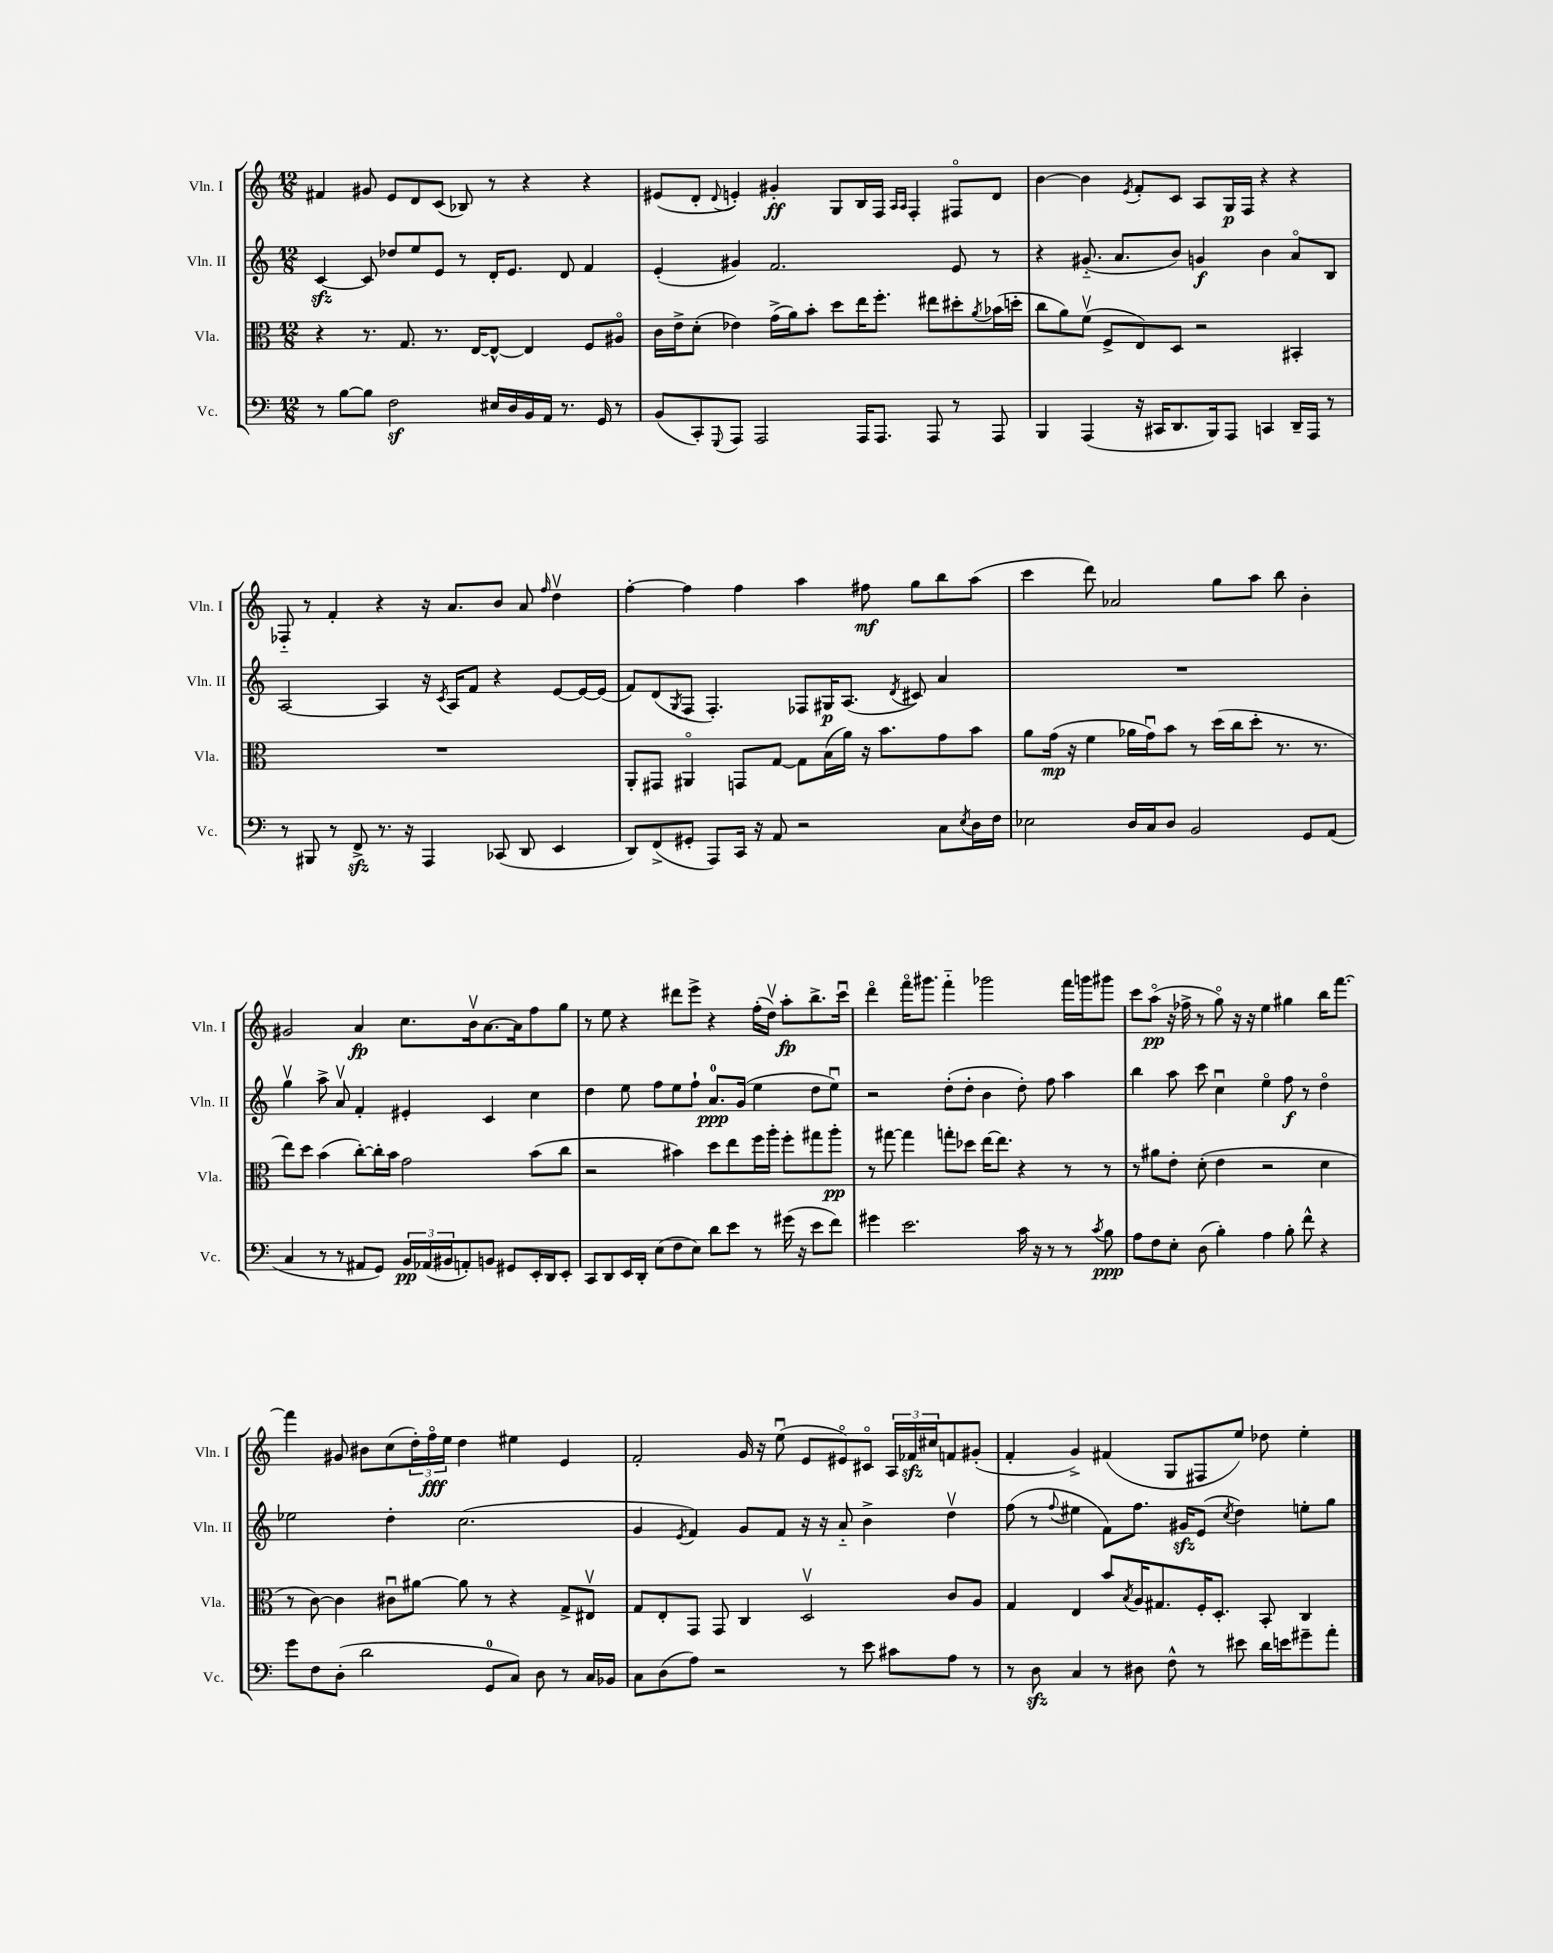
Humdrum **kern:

**kern	**dynam	**kern	**dynam	**kern	**dynam	**kern	**dynam
*part4	*part4	*part3	*part3	*part2	*part2	*part1	*part1
*staff4	*staff4	*staff3	*staff3	*staff2	*staff2	*staff1	*staff1
*I"Vc.	*	*I"Vla.	*	*I"Vln. II	*	*I"Vln. I	*
*I'Vc.	*	*I'Vla.	*	*I'Vln. II	*	*I'Vln. I	*
*clefF4	*	*clefC3	*	*clefG2	*	*clefG2	*
*k[]	*	*k[]	*	*k[]	*	*k[]	*
*M12/8	*	*M12/8	*	*M12/8	*	*M12/8	*
=126	=126	=126	=126	=126	=126	=126	=126
8r	.	4r	.	[4czz/	.	4f#X/	.
[8B\L	.	.	.	.	.	.	.
8B\J]	.	8.r	.	8c/]	.	8g#X/	.
2Fz\	.	.	.	8dd-X/L	.	8e/L	.
.	.	8.G/	.	.	.	.	.
.	.	.	.	8ee/	.	8d/	.
.	.	8.r	.	8e/J	.	(8c/J	.
.	.	.	.	8r	.	8B-X/)	.
.	.	[16E/KL	.	.	.	.	.
16E#X/LL	.	8E^^/J_	.	16d'/KL	.	8r	.
16D/	.	.	.	8.e/J	.	.	.
16BB/	.	4E/]	.	.	.	4r	.
16AA/JJ	.	.	.	.	.	.	.
8.r	.	.	.	8d/	.	.	.
.	.	8F/L	.	4f/	.	4r	.
16GG/	.	.	.	.	.	.	.
8r	.	8A#X/J	.	.	.	.	.
=127	=127	=127	=127	=127	=127	=127	=127
(8BB/L	.	16c\LL	.	(4e'/	.	(8e#X/L	.
.	.	16e^\J	.	.	.	.	.
8CC'/)	.	(8d'\J	.	.	.	8d'/J	.
8qqGGG/	.	.	.	.	.	8qqd/	.
8AAA/J	.	4e-X\)	.	4g#X/)	.	4en'/)	.
2AAA/	.	.	.	.	.	.	.
.	.	(16g^\LL	.	2.f/	.	4g#X'/	ff
.	.	16a\J)	.	.	.	.	.
.	.	8b'\J	.	.	.	.	.
.	.	8dd\L	.	.	.	8G/L	.
16AAA/KL	.	16ee\K	.	.	.	16B/L	.
8.AAA/J	.	8.ff'\J	.	.	.	16F/JJ	.
.	.	.	.	.	.	16qqA/LL	.
.	.	.	.	.	.	16qqA/JJ	.
.	.	.	.	.	.	4F'/	.
8AAA/	.	8ee#X\L	.	.	.	.	.
8r	.	8dd#X'\	.	8e/	.	8F#X/L	.
.	.	8qa/	.	.	.	.	.
8AAA/	.	(16b-X\L	.	8r	.	8d/J	.
.	.	16ddn'\JJ	.	.	.	.	.
=128	=128	=128	=128	=128	=128	=128	=128
4BBB/	.	8cc\L	.	4r	.	[4b\	.
.	.	8a\)	.	.	.	.	.
(4AAA/	.	(8fv\J	.	(8.g#X/	.	4b\]	.
.	.	8F^/L	.	.	.	.	.
.	.	.	.	8.a/L	.	.	.
.	.	.	.	.	.	8qe/	.
16r	.	8E/)	.	.	.	8f'/L	.
16CC#X/KL	.	.	.	.	.	.	.
8.DD/	.	8D/J	.	8b/J)	.	8c/J	.
.	.	2r	.	4gn/	f	8A/L	.
16BBB/k)	.	.	.	.	.	.	.
8AAA/J	.	.	.	.	.	16G/L	p
.	.	.	.	.	.	16F/JJ	.
4CCn/	.	.	.	4b\	.	4r	.
16DD~/LL	.	4BB#X'/	.	8a/L	.	4r	.
16AAA/JJ	.	.	.	.	.	.	.
8r	.	.	.	8B/J	.	.	.
!!LO:LB:g=z
=129	=129	=129	=129	=129	=129	=129	=129
8r	.	1.r	.	[2A/	.	8F-X/	.
8BBB#X/	.	.	.	.	.	8r	.
8r	.	.	.	.	.	4f'/	.
8FFzz^/	.	.	.	.	.	.	.
8.r	.	.	.	4A/]	.	4r	.
16r	.	.	.	.	.	.	.
4AAA/	.	.	.	16r	.	16r	.
.	.	.	.	8qc/	.	.	.
.	.	.	.	16A/KL	.	8.a/L	.
.	.	.	.	8f/J	.	.	.
(8CC-X/	.	.	.	4r	.	8b/J	.
8DD/	.	.	.	.	.	8a/	.
.	.	.	.	.	.	16qqff/	.
4EE/	.	.	.	[8e/L	.	4ddv\	.
.	.	.	.	16e/L_	.	.	.
.	.	.	.	(16e/JJ]	.	.	.
=130	=130	=130	=130	=130	=130	=130	=130
8DD/L)	.	8AA'/L	.	8f/L)	.	[4ff'\	.
(8FF^/	.	8GG#X/J	.	(8d/	.	.	.
.	.	.	.	8qG/	.	.	.
8GG#X'/J	.	4AA#X/	.	8F/J	.	4ff\]	.
8AAA/L)	.	.	.	4.F'/)	.	.	.
16CC/Jk	.	8GGn/L	.	.	.	4ff\	.
16r	.	.	.	.	.	.	.
8AA/	.	[8G/J	.	.	.	.	.
2r	.	8G\L]	.	8F-X/L	.	4aa\	.
.	.	(16B\L	.	16G#X/K	p	.	.
.	.	16a\JJ)	.	(8.A/J	.	.	.
.	.	16r	.	.	.	8ff#X\	mf
.	.	8.b\L	.	.	.	.	.
.	.	.	.	8qd/	.	.	.
.	.	.	.	8c#X/)	.	8gg\L	.
8C\L	.	8g\	.	4a/	.	8bb\	.
8qE/	.	.	.	.	.	.	.
16D\L	.	8b\J	.	.	.	(8aa\J	.
16F\JJ	.	.	.	.	.	.	.
=131	=131	=131	=131	=131	=131	=131	=131
2E-X\	.	8a\L	.	1.r	.	4ccc\	.
.	.	(16g\Jk	mp	.	.	.	.
.	.	16r	.	.	.	.	.
.	.	4f\	.	.	.	8ddd\)	.
.	.	.	.	.	.	2a-X/	.
16D/LL	.	16a-X\LL	.	.	.	.	.
16C/J	.	16gu\J)	.	.	.	.	.
8D/J	.	8b\J	.	.	.	.	.
2BB/	.	8r	.	.	.	.	.
.	.	(16dd\LL	.	.	.	8gg\L	.
.	.	16cc\J	.	.	.	.	.
.	.	8dd'\J	.	.	.	8aa\J	.
.	.	8.r	.	.	.	8bb\	.
8GG/L	.	.	.	.	.	4b'\	.
.	.	8.r	.	.	.	.	.
(8AA/J	.	.	.	.	.	.	.
!!LO:LB:g=z
=132	=132	=132	=132	=132	=132	=132	=132
4C/	.	8ee\L)	.	4ggv\	.	2g#X/	.
.	.	8dd\J	.	.	.	.	.
8r	.	(4b\	.	8aa^\	.	.	.
8r	.	.	.	8av/	.	.	.
8AA#X/L	.	[8cc'\L)	.	4f'/	.	4a/	fp
8GG/J)	.	16cc'\L]	.	.	.	.	.
.	.	16b\JJ	.	.	.	.	.
24BB/LL	pp	2g\	.	4e#X'/	.	8.cc\L	.
(24AA-X/	.	.	.	.	.	.	.
24BB#X/J	.	.	.	.	.	.	.
8AAn'/)	.	.	.	.	.	.	.
.	.	.	.	.	.	16bv\k	.
8BBn/J	.	.	.	4c/	.	[8.a\	.
8GG#X/L	.	.	.	.	.	.	.
.	.	.	.	.	.	16a\k]	.
16EE'/L	.	(8b\L	.	4cc\	.	8ff\	.
16DD/J	.	.	.	.	.	.	.
8EE'/J	.	8cc\J	.	.	.	8gg\J	.
=133	=133	=133	=133	=133	=133	=133	=133
8CC/L	.	2r	.	4dd\	.	8r	.
8DD/	.	.	.	.	.	8ee\	.
16EE/L	.	.	.	8ee\	.	4r	.
16DD'/JJ	.	.	.	.	.	.	.
(8E\L	.	.	.	8ff\L	.	.	.
8F\	.	4b#X\)	.	8ee\	.	8ddd#X\L	.
8E\J)	.	.	.	8ff`\J	.	8eee^\J	.
8d\L	.	8dd\L	.	8.a/L	ppp	4r	.
8e\J	.	8ee\	.	.	.	.	.
.	.	.	.	(16g/Jk	.	.	.
8r	.	16ff\L	.	4ee\	.	(16ff'\LL	.
.	.	16aa'\JJ	.	.	.	16ddv\JJ)	.
(16g#X\	.	8ff'\L	.	.	.	8aa'\L	fp
16r	.	.	.	.	.	.	.
8e\L	.	8gg#X\	.	8dd\L	.	8.bb^\	.
8f\J)	.	8aa'\J	pp	8eeu\J)	.	.	.
.	.	.	.	.	.	16cccu\Jk	.
=134	=134	=134	=134	=134	=134	=134	=134
4g#X\	.	8r	.	2r	.	4ddd\	.
.	.	[8gg#X\	.	.	.	.	.
2.e\	.	4gg#\]	.	.	.	16fff\KL	.
.	.	.	.	.	.	8.ggg#X\J	.
.	.	8ggn'\L	.	(8dd'\L	.	4fff\	.
.	.	8dd-X\J	.	8dd'\J	.	.	.
.	.	[16ee\KL	.	4b\	.	2ggg-X\	.
.	.	8.ee\J]	.	.	.	.	.
16c\	.	4r	.	8dd'\)	.	.	.
16r	.	.	.	.	.	.	.
8r	.	.	.	8ff\	.	.	.
8r	.	8r	.	4aa\	.	16fff\LL	.
.	.	.	.	.	.	16gggn\J	.
8qc/	.	.	.	.	.	.	.
8B\	ppp	8r	.	.	.	8ggg#X\J	.
=135	=135	=135	=135	=135	=135	=135	=135
8A\L	.	8r	.	4bb\	.	8ccc\L	.
8F\	.	8a#X\L	.	.	.	(8aa\J	pp
8E'\J	.	8e'\J	.	8aa\	.	16r	.
.	.	.	.	.	.	16ff-X^\	.
(8D\	.	(8d'\	.	8ccc\	.	8r	.
4B'\)	.	4e\	.	4ccu\	.	8gg\)	.
.	.	.	.	.	.	16r	.
.	.	.	.	.	.	16r	.
4A\	.	2r	.	4ee\	.	4ee\	.
8B'\	.	.	.	8ff\	f	4gg#X\	.
8f^^\	.	.	.	8r	.	.	.
4r	.	4d\	.	4dd\	.	16bb\KL	.
.	.	.	.	.	.	[8.fff\J	.
!!LO:LB:g=z
=136	=136	=136	=136	=136	=136	=136	=136
8g\L	.	8r	.	2ee-X\	.	4fff\]	.
8F\	.	[8c\)	.	.	.	.	.
(8D'\J	.	4c\]	.	.	.	8g#X/	.
2d\	.	.	.	.	.	8b#X\L	.
.	.	8c#Xu\L	.	4dd'\	.	(8cc\	.
.	.	[8a#X\J	.	.	.	24dd'\L)	.
.	.	.	.	.	.	24ff\	fff
.	.	.	.	.	.	24ee\JJ	.
.	.	8a#\]	.	(2.cc\	.	4dd\	.
8GG/L	.	8r	.	.	.	.	.
8C/J)	.	4r	.	.	.	4ee#X\	.
8D\	.	.	.	.	.	.	.
8r	.	8G^/L	.	.	.	4e/	.
16C/LL	.	8E#Xv/J	.	.	.	.	.
16BB-X/JJ	.	.	.	.	.	.	.
=137	=137	=137	=137	=137	=137	=137	=137
8C\L	.	8G/L	.	4g/	.	2f'/	.
(8D\	.	8E'/	.	.	.	.	.
.	.	.	.	8qe/	.	.	.
8A\J)	.	8GG/J	.	4f/)	.	.	.
2r	.	8GG/	.	.	.	.	.
.	.	4C/	.	8g/L	.	16g/	.
.	.	.	.	.	.	16r	.
.	.	.	.	8f/J	.	(8eeu\	.
.	.	2Dv/	.	16r	.	8e/L	.
.	.	.	.	16r	.	.	.
8r	.	.	.	8a/	.	8e#X/)	.
8e\	.	.	.	4b^\	.	8c#X/J	.
8c#X\L	.	.	.	.	.	24A/LL	.
.	.	.	.	.	.	24f-Xzz/	.
.	.	.	.	.	.	24cc#X/J	.
8A\J	.	8c/L	.	4ddv\	.	8fn/	.
8r	.	8A/J	.	.	.	(8g#X'/J	.
=138	=138	=138	=138	=138	=138	=138	=138
8r	.	4G/	.	(8ff\	.	4f'/	.
8Dzz\	.	.	.	8r	.	.	.
.	.	.	.	8qqff/	.	.	.
4C/	.	4E/	.	4ee#X\	.	4g^/)	.
8r	.	8b/L	.	8f\L)	.	(4f#X/	.
.	.	8qB/	.	.	.	.	.
8D#X\	.	16A/K	.	8.ff\J	.	.	.
.	.	8.G#X/	.	.	.	.	.
8F^^\	.	.	.	.	.	8G/L	.
.	.	.	.	16g#Xzz/KL	.	.	.
8r	.	16F'/K	.	(8e/J	.	8F#X/	.
.	.	8.D'/J	.	.	.	.	.
.	.	.	.	8qcc/	.	.	.
8e#X\	.	.	.	4dd\)	.	8ee/J)	.
16d\LL	.	8BB'/	.	.	.	8dd-X\	.
16en\J	.	.	.	.	.	.	.
8g#X~\	.	4C/	.	8een'\L	.	4ee'\	.
8a'\J	.	.	.	8gg\J	.	.	.
==	==	==	==	==	==	==	==
*-	*-	*-	*-	*-	*-	*-	*-
